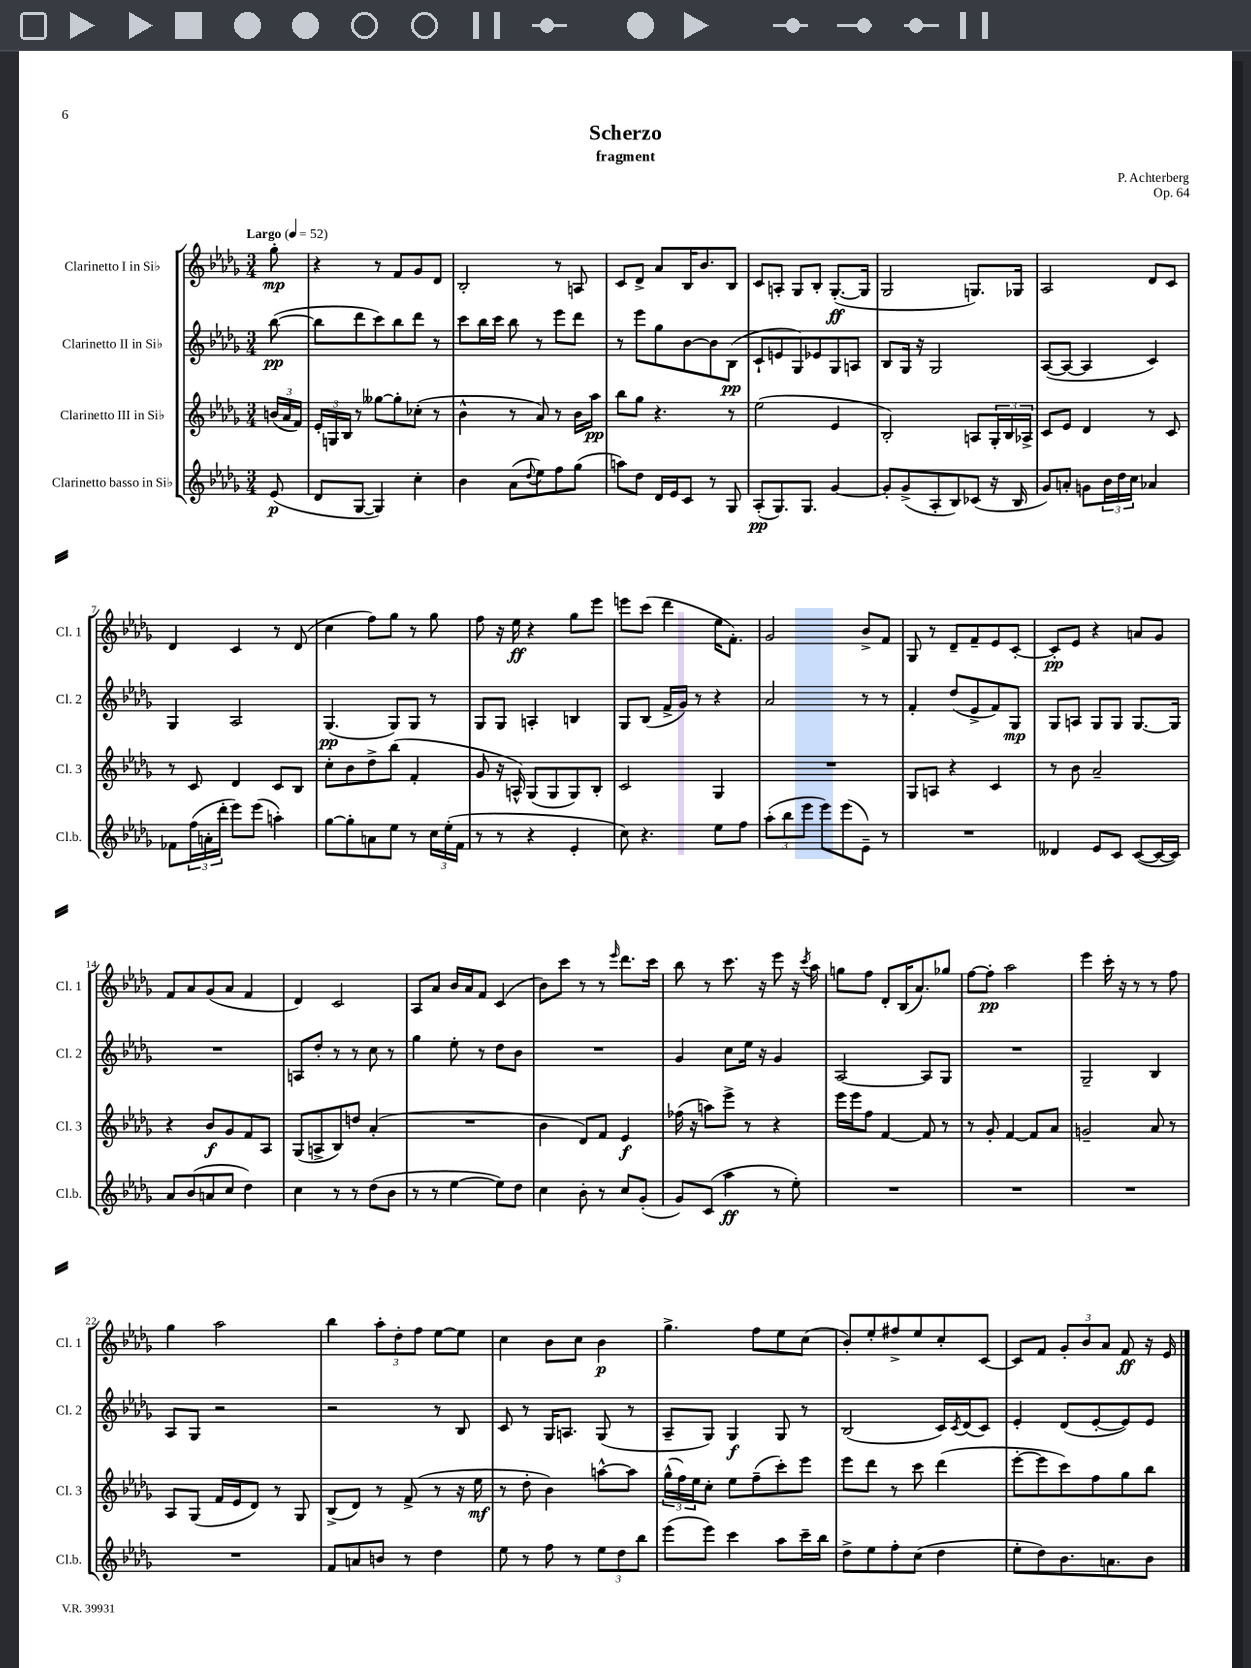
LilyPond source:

\header { title = "Scherzo" composer = "P. Achterberg" subtitle = "fragment" opus = "Op. 64" }
<<
\new StaffGroup <<
\new Staff = "s0" \with { instrumentName = "Clarinetto I in Sib" shortInstrumentName = "Cl. 1" } {
    \clef treble \key des \major \numericTimeSignature \time 3/4 \partial 8 \tempo "Largo" 4 = 52
    ges''8-.\mp |
    r4 r8 f'8 ges'8 des'8 |
    bes2-. r8 a8 |
    c'8 des'8-> aes'8 bes16 bes'8. bes8 |
    c'8 a8-. ges8 bes8-. ges8.~-.\ff( ges16 |
    ges2 g8.) ges16 |
    aes2 des'8 c'8 |
    des'4 c'4 r8 des'8( |
    c''4 f''8) ges''8 r8 ges''8 |
    f''8 r16 ees''16\ff r4 ges''8 ees'''8 |
    e'''8 c'''8( des'''4 ees''16 f'8.-.) |
    ges'2 bes'8-> f'8 |
    ges8 r8 des'8-- f'8-- ees'8 c'8~-. |
    c'8-.\pp ees'8 r4 a'8 ges'8 |
    f'8 aes'8 ges'8( aes'8 f'4 |
    des'4) c'2 |
    aes8 aes'8 bes'16 aes'16 f'8 c'4( |
    bes'8) c'''8 r8 r8 \grace { ees'''16 } des'''8. c'''16 |
    bes''8 r8 c'''8. r16 ees'''8 r16 \acciaccatura { c'''8 } aes''16 |
    g''8 f''8 des'8-. bes16( aes'8.) ges''8 |
    f''8~ f''8-.\pp aes''2 |
    ees'''4 c'''16-. r16 r8 r8 f''8 |
    ges''4 aes''2 |
    bes''4 \tuplet 3/2 { aes''8-. des''8-. f''8 } ees''8~ ees''8 |
    c''4 bes'8 c''8 bes'4\p |
    ges''4.-> f''8 ees''8 c''8( |
    bes'8-.) ees''8-. fis''8-> ees''8 c''8-. c'8~ |
    c'8 f'8 \tuplet 3/2 { ges'8-. bes'8 aes'8 } f'8\ff r16 ees'16 \bar "|." |
}
\new Staff = "s1" \with { instrumentName = "Clarinetto II in Sib" shortInstrumentName = "Cl. 2" } {
    \clef treble \key des \major \numericTimeSignature \time 3/4 \partial 8
    bes''8~\pp( |
    bes''8 des'''8 c'''8) bes''8 des'''8 r8 |
    c'''8 bes''16 c'''16 bes''8 r8 ees'''8 des'''8 |
    r8 ees'''8 ges''8 bes'8~ bes'8 bes8\pp( |
    c'8-! e'8 ges8) ees'8 ges8 a8 |
    bes8 ges16 r16 ges2 |
    aes8~( aes8~ aes4 c'4) |
    ges4 aes2 |
    ges4.\pp( ges8) ges8 r8 |
    ges8 ges8 a4-. b4 |
    ges8 bes8( f'16-> ges'16) r8 r4 |
    aes'2 r8 r8 |
    f'4-. des''8( ees'8-> f'8) ges8\mp |
    ges8 a8 ges8 ges8 ges8.~ ges16 |
    R2. |
    a8 des''8-. r8 r8 c''8 r8 |
    ges''4 ees''8-. r8 des''8 bes'8 |
    R2. |
    ges'4 c''8 ees''16 r16 ges'4 |
    aes2~ aes8 ges8 |
    R2. |
    ges2-- bes4 |
    aes8 ges8 r2 |
    r2 r8 bes8 |
    c'8 r8 ges16 a8. ges8( r8 |
    aes8-- ges8) ges4\f ges8 r8 |
    bes2( c'16) \acciaccatura { c'8 } des'16( c'8) |
    ees'4-. des'8( ees'8~-. ees'8) ees'8 \bar "|." |
}
\new Staff = "s2" \with { instrumentName = "Clarinetto III in Sib" shortInstrumentName = "Cl. 3" } {
    \clef treble \key des \major \numericTimeSignature \time 3/4 \partial 8
    \tuplet 3/2 { b'16( aes'16 f'16) } |
    \tuplet 3/2 { ees'16-. g16 bes16 } r8 geses''8~ geses''8-. ces''8-.( r8 |
    bes'4-^ r8 aes'8) r8 bes'16 aes''16\pp |
    bes''8 ges''8 r4. r8 |
    ees''2( ees'4 |
    bes2-.) a8 \tuplet 3/2 { ges16-. bes16 aes16-> } |
    c'8 ees'8 des'4 r8 c'8 |
    r8 c'8 des'4 c'8 bes8 |
    c''8-. bes'8 des''8-> bes''8( f'4-. |
    ges'8 r16 a16-^) ges8( ges8 ges8) bes8-. |
    c'2 ges4 |
    R2. |
    ges8 a8 r4 c'4 |
    r8 bes'8 aes'2-- |
    r4 bes'8\f ges'8 f'8 aes8 |
    ges8( a8-> bes8) d''8 aes'4-.( |
    R2. |
    bes'4 des'8) f'8 ees'4\f |
    fes''16( r16 a''8) ees'''8-> r8 r4 |
    ees'''16 ees'''16 f''8 f'4~ f'8 r8 |
    r8 ges'8-. f'4~ f'8 aes'8 |
    g'2-- aes'8 r8 |
    aes8 ges8( f'16 ees'16 des'8) r8 ges8 |
    bes8->( des'8) r8 f'8->( r8 r16 ees''16\mf |
    r8 des''8-. bes'4) a''8~-^ a''8 |
    \tuplet 3/2 { ges''16-^( f''16) ees''16 } c''8-. ees''8 f''8--( c'''8-.) ees'''8 |
    ees'''8 des'''8 r8 c'''8 des'''4( |
    ees'''8~-. ees'''8 c'''8) f''8 ges''8 bes''8 \bar "|." |
}
\new Staff = "s3" \with { instrumentName = "Clarinetto basso in Sib" shortInstrumentName = "Cl.b." } {
    \clef treble \key des \major \numericTimeSignature \time 3/4 \partial 8
    ees'8\p( |
    des'8 ges8~ ges4) c''4-. |
    bes'4 aes'8( \appoggiatura { des''8 } ees''8) f''8 ges''8( |
    a''8) des''8 des'16 ees'16 c'8 r8 ges8 |
    aes8-.\pp( ges8.) ges8. ges'4~ |
    ges'8-. ges'8->( aes8-. bes8) ces'8( r16 bes16 |
    ges'8) a'8-. g'8 \tuplet 3/2 { bes'16 des''16 c''16 } aes'4 |
    fes'8 \tuplet 3/2 { f''16( a'16-. des'''16-. } ees'''8) ees'''8( a''4-.) |
    ges''8~ ges''8-. a'8 ees''8 r8 \tuplet 3/2 { c''16 ees''16-.( f'16 } |
    r8 r8 r4 ees'4-. |
    c''8) r4. ees''8 f''8 |
    \tuplet 3/2 { aes''8-.( bes''8 ees'''8 } ees'''8) ees'''8( ees'8--) r8 |
    R2. |
    deses'4 ees'8 c'8 c'8~( c'16~ c'16) |
    aes'8 bes'8( a'8 c''8 des''4) |
    c''4 r8 r8 des''8( bes'8 |
    r8 r8 ees''4~ ees''8) des''8 |
    c''4 bes'8-. r8 c''8 ges'8-.( |
    ges'8) c'8( aes''4\ff r8 ees''8-.) |
    R2. |
    R2. |
    R2. |
    R2. |
    f'8 a'8 b'8 r8 des''4 |
    ees''8 r8 f''8 r8 \tuplet 3/2 { ees''8 des''8 bes''8 } |
    ees'''8( ees'''8) c'''4 aes''8 c'''16-- bes''16 |
    des''8-> ees''8 f''8-. c''8( des''4 |
    ees''8-. des''8) bes'8. a'8. bes'8 \bar "|." |
}
>>
>>
